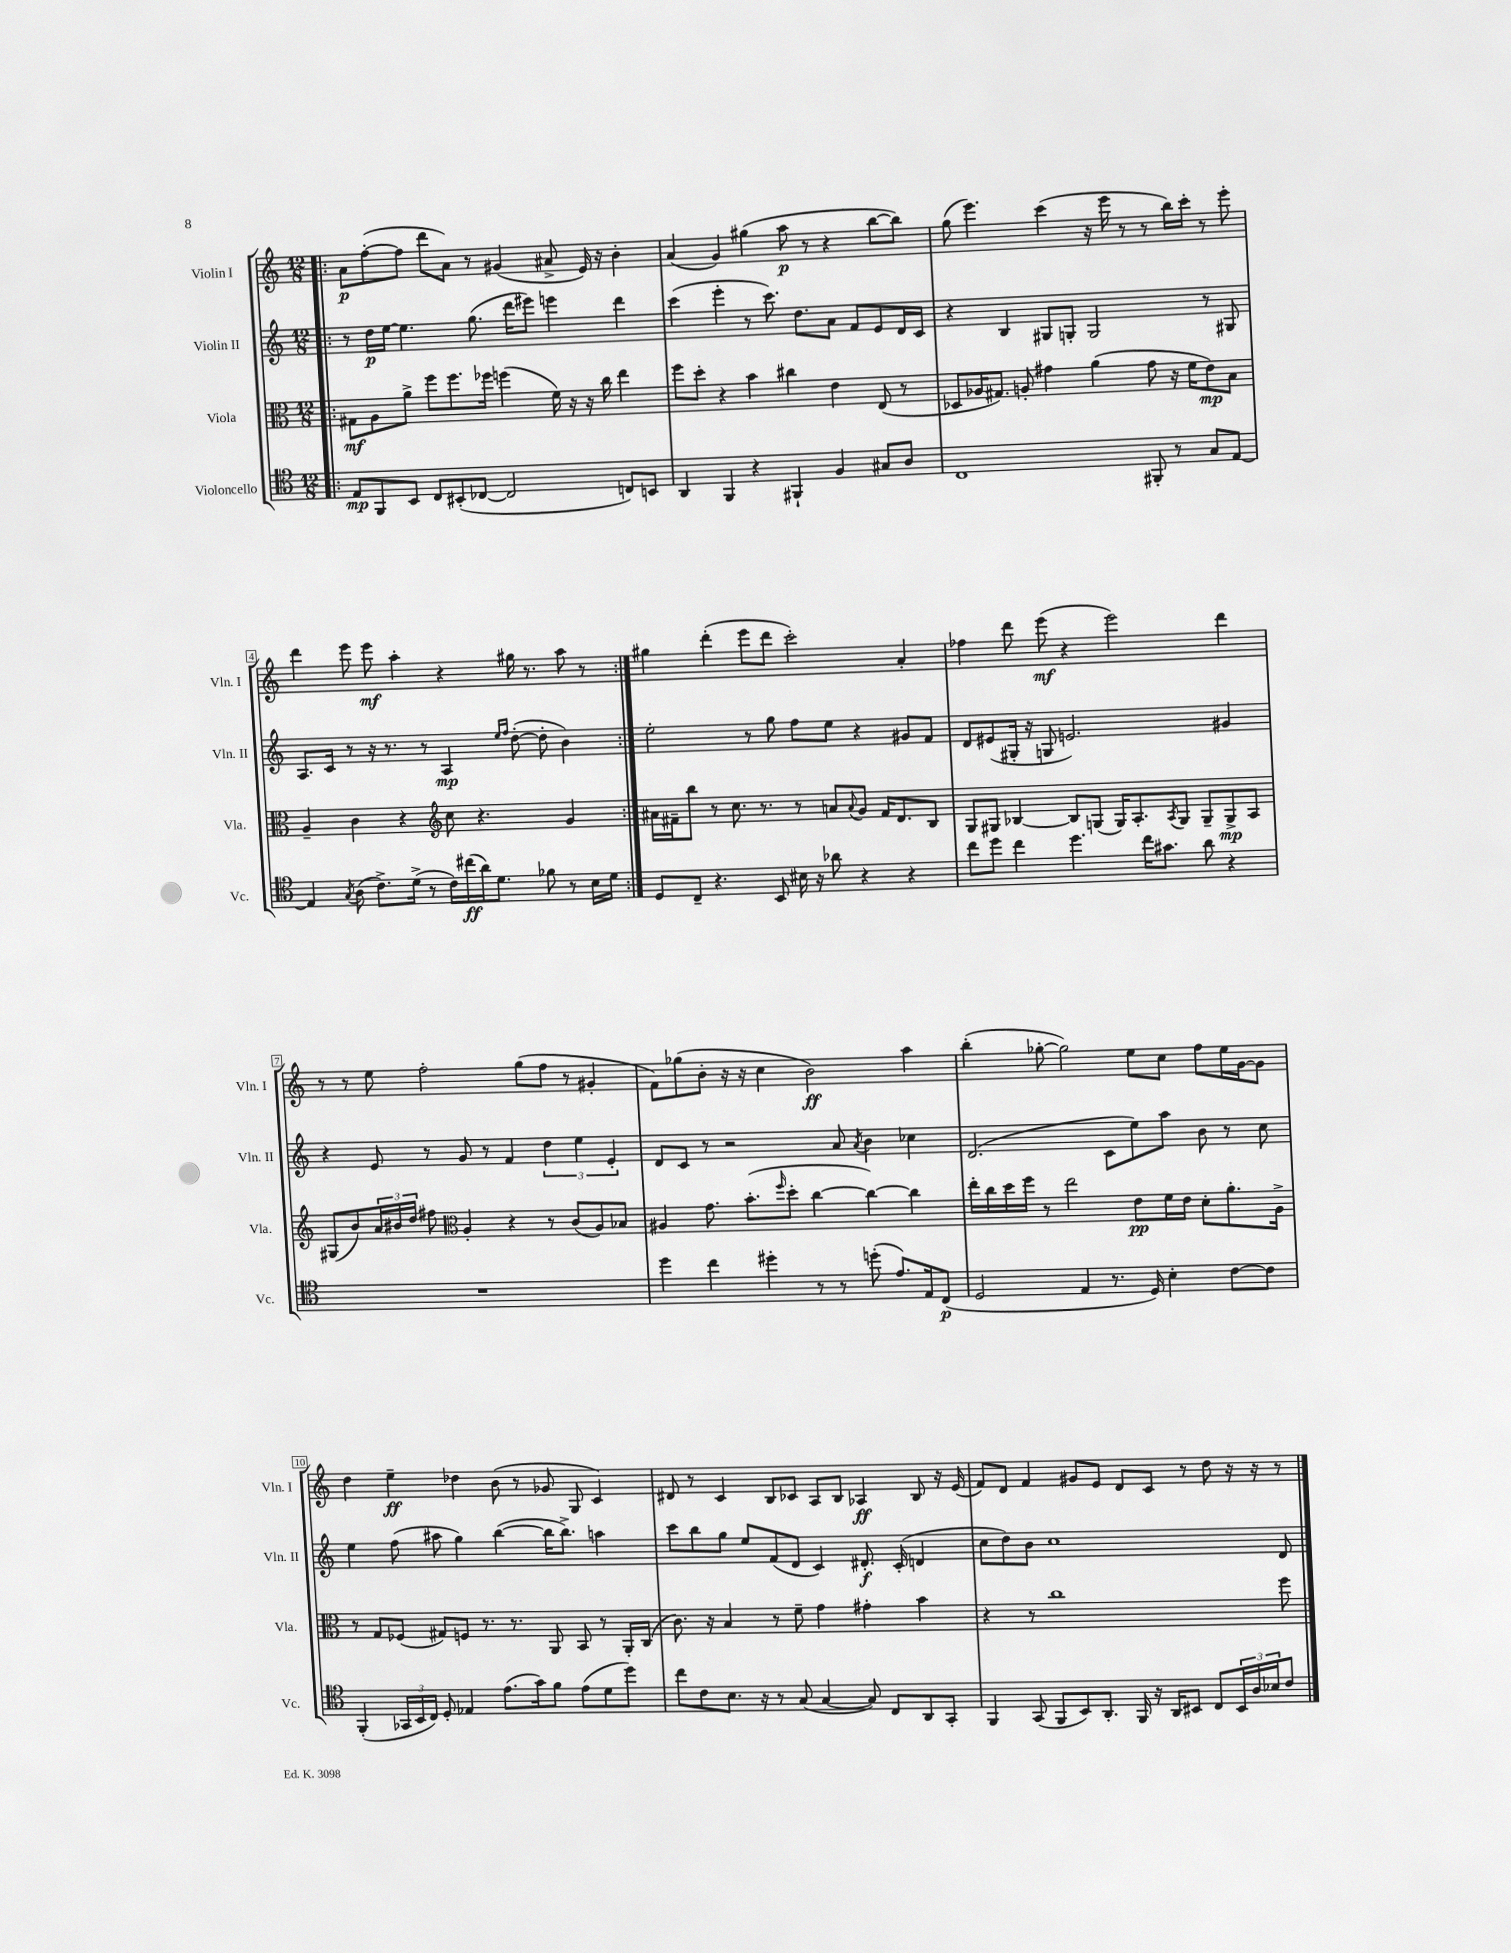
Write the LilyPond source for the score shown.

<<
\new StaffGroup <<
\new Staff = "s0" \with { instrumentName = "Violin I" shortInstrumentName = "Vln. I" } {
    \clef treble \key c \major \numericTimeSignature \time 12/8
    \repeat volta 2 { \bar ".|:" a'8\p f''8~-.( f''8 d'''8 a'8) r8 gis'4( ais'8-> e'16) r16 b'4-. |
    a'4( g'4) gis''4( a''8\p r8 r4 b''8~ b''8) |
    g''8( e'''4.) c'''4( r16 e'''16 r8 r8 b''16) c'''16-. r8 e'''8-. |
    d'''4 e'''8 e'''8\mf a''4-. r4 gis''16 r8. a''8 r8 | }
    gis''4 d'''4-.( e'''8 d'''8 c'''2-.) a'4-. |
    fes''4 d'''8 e'''8\mf( r4 e'''2) d'''4 |
    r8 r8 e''8 f''2-. g''8( f''8 r8 gis'4-. |
    f'8) ges''8( b'8-. r16 r16 c''4 b'2\ff) a''4 |
    b''4-.( ges''8~-. ges''2) e''8 c''8 f''8 e''16 g'16~ g'8 |
    d''4 e''4--\ff des''4 b'8( r8 ges'8 g8 c'4) |
    dis'8 r8 c'4 b8 ces'8 a8 b8 aes4\ff b8 r16 e'16( |
    f'8) d'8 f'4 gis'8 e'8 d'8 c'8 r8 d''8 r16 r16 r8 \bar "|." |
}
\new Staff = "s1" \with { instrumentName = "Violin II" shortInstrumentName = "Vln. II" } {
    \clef treble \key c \major \numericTimeSignature \time 12/8
    \repeat volta 2 { \bar ".|:" r8 d''16\p e''16~ e''4. g''8.( d'''16 eis'''8) e'''4 d'''4 |
    c'''4( e'''4-. r8 c'''8.) d''8. a'8 f'8 e'8 d'16 c'16 |
    r4 b4 gis8 g8-. g2 r8 gis8 |
    a8. c'16 r8 r16 r8. r8 a4\mp \grace { e''16 f''16 } d''8~-.( d''8-. b'4) | }
    e''2-. r8 g''8 f''8 e''8 r4 gis'8 f'8 |
    d'8 eis'8( gis16-. r16 g8 e'2.) gis'4 |
    r4 e'8 r8 g'8 r8 f'4 \tuplet 3/2 { d''4 e''4 e'4-. } |
    d'8 c'8 r8 r2 a'8 \acciaccatura { a'8 } b'4 ces''4 |
    d'2.( c'8 e''8) a''8 b'8 r8 c''8 |
    e''4 f''8( ais''8 g''4) b''4~( b''16 b''8.->) a''4 |
    c'''8 b''8 g''8 e''8 f'8( d'8 c'4) dis'8.-.\f c'16-.( d'4 |
    c''8 d''8) b'8 c''1 d'8 \bar "|." |
}
\new Staff = "s2" \with { instrumentName = "Viola" shortInstrumentName = "Vla." } {
    \clef alto \key c \major \numericTimeSignature \time 12/8
    \repeat volta 2 { \bar ".|:" gis8\mf a8 a'8-> f''8 f''8. fes''16 f''4( f'16) r16 r16 c''16 e''4 |
    f''8 d''8-. r4 b'4 cis''4 e'4 e8( r8 |
    des8 aes16 gis8.) a8-. gis'4 a'4( gis'8 r16 f'16 e'8\mp) b8 |
    a4-- c'4 r4 \clef treble c''8 r4. g'4 | }
    ais'16 fis'16-- b''8 r8 c''8. r8. r8 a'8 \appoggiatura { a'8 } g'8 fis'16 d'8. b8 |
    g8 gis8 bes4~ bes8 g8( g16) a8.-. \acciaccatura { a8 } g8 g8-- g8->\mp a8 |
    gis8( b'8) \tuplet 3/2 { a'16 bis'16 d''16 } fis''8 \clef alto a4-. r4 r8 c'8( a8) bes8 |
    ais4 g'8. b'8.-.( \grace { f''16 } d''8-. c''4~ c''4~) c''4 |
    e''16-. c''16 d''16 f''16 r8 e''2 e'8\pp f'16 e'16 d'8-. a'8.-. a16-> |
    r8 g8 fes8( gis8) f8 r8. r8. a,8 b,8 r8 a,16-. c16( |
    c'8.) r16 b4 r8 f'8-- g'4 gis'4-. b'4 |
    r4 r8 c''1 f''8 \bar "|." |
}
\new Staff = "s3" \with { instrumentName = "Violoncello" shortInstrumentName = "Vc." } {
    \clef tenor \key c \major \numericTimeSignature \time 12/8
    \repeat volta 2 { \bar ".|:" e8\mp f,8 b,8 c8 bis,8-.( ces8~ ces2 c8) b,8 |
    a,4 f,4 r4 fis,4-! f4 gis8 a8 |
    c1 fis,8-. r8 g8 e8~ |
    e4 \acciaccatura { g8 } a8( c'8.->) d'16->( r8 c'16) cis''16\ff( a'16) d'8. fes'8 r8 b16 d'16 | }
    d8 c8-- r4. b,8 bis16 r16 aes'8 r4 r4 |
    c''8 d''8 c''4 d''4. c''16 gis'8. a'8 r4 |
    R1. |
    d''4 c''4 dis''4-. r8 r8 d''8-.( e'8.) e16 c8\p( |
    d2 e4 r8. d16) b4-. c'8~ c'8 |
    f,4-.( \tuplet 3/2 { ges,16 b,16 c16) } d8-. ees4 e'8.( g'16) f'8 e'8( d'8 d''8) |
    c''8 c'8 b8. r16 r8 g8( g4~ g8) c8 a,8 g,8-. |
    f,4 g,8( f,8 b,8) a,8.-. f,16 r16 a,16 bis,8 c8 \tuplet 3/2 { bis,16 a16 bes16 } c'8 \bar "|." |
}
>>
>>
\layout { \context { \Score \override BarNumber.stencil = #(make-stencil-boxer 0.1 0.3 ly:text-interface::print) } }
